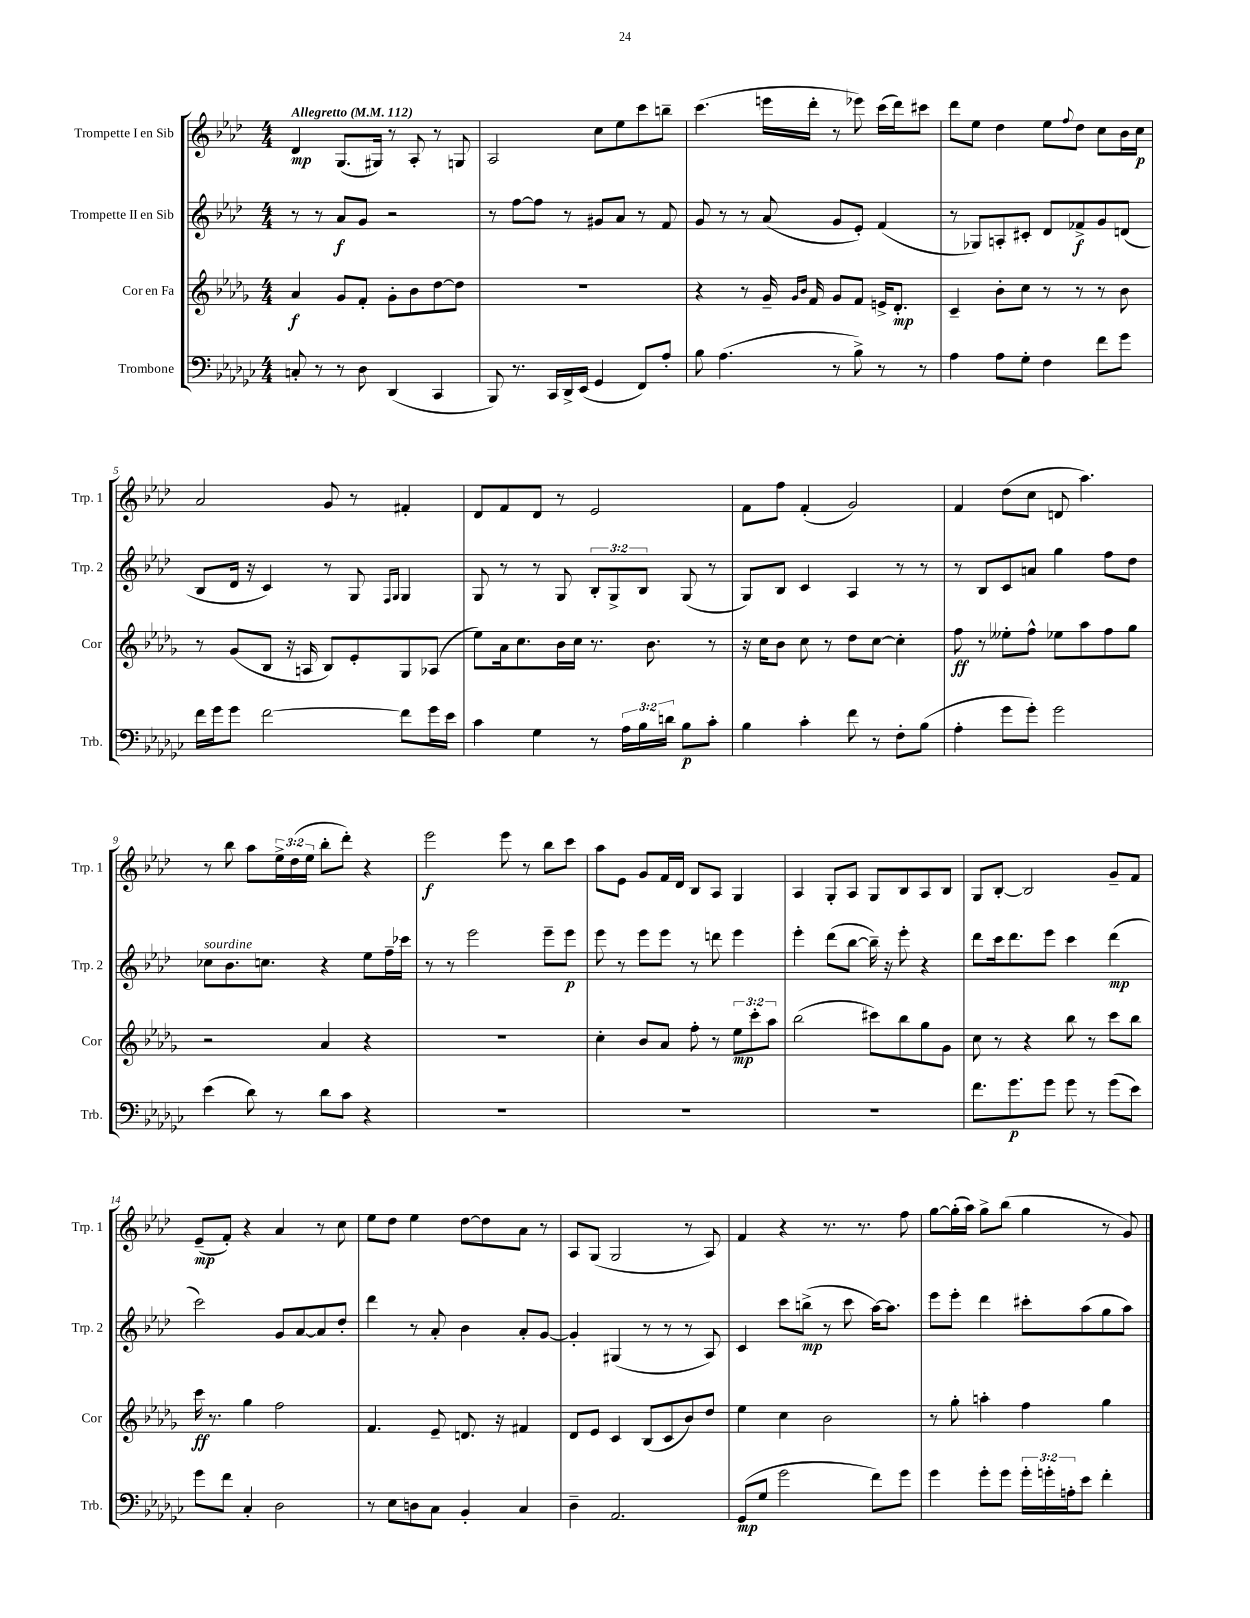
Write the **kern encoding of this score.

**kern	**dynam	**kern	**dynam	**kern	**dynam	**kern	**dynam
*part4	*part4	*part3	*part3	*part2	*part2	*part1	*part1
*staff4	*staff4	*staff3	*staff3	*staff2	*staff2	*staff1	*staff1
*I"Trombone	*	*I"Cor en Fa	*	*I"Trompette II en Sib	*	*I"Trompette I en Sib	*
*I'Trb.	*	*I'Cor	*	*I'Trp. 2	*	*I'Trp. 1	*
*clefF4	*	*clefG2	*	*clefG2	*	*clefG2	*
*k[b-e-a-d-g-c-]	*	*k[b-e-a-d-g-]	*	*k[b-e-a-d-]	*	*k[b-e-a-d-]	*
*M4/4	*	*M4/4	*	*M4/4	*	*M4/4	*
*MM112	*	*MM112	*	*MM112	*	*MM112	*
=1	=1	=1	=1	=1	=1	=1	=1
!	!	!	!	!	!	!LO:TX:a:B:t=Allegretto	!
8Cn'/	.	4a-/	f	8r	.	4d-/	mp
8r	.	.	.	8r	.	.	.
8r	.	8g-/L	.	8a-/L	f	(8.G/L	.
8D-\	.	8f'/J	.	8g/J	.	.	.
.	.	.	.	.	.	16G#X/Jk)	.
(4DD-/	.	8g-'\L	.	2r	.	8r	.
.	.	8b-\	.	.	.	8A-'/	.
4CC-/	.	[8dd-\	.	.	.	8r	.
.	.	8dd-\J]	.	.	.	8Gn/	.
=2	=2	=2	=2	=2	=2	=2	=2
8BBB-/)	.	1r	.	8r	.	2A-/	.
8.r	.	.	.	[8ff\L	.	.	.
.	.	.	.	8ff\J]	.	.	.
16CC-/LL	.	.	.	.	.	.	.
16DD-^/	.	.	.	8r	.	.	.
(16EE-/JJ	.	.	.	.	.	.	.
4GG-/	.	.	.	8g#X/L	.	8cc\L	.
.	.	.	.	8a-/J	.	8ee-\	.
8FF/L)	.	.	.	8r	.	8ccc\	.
8A-'/J	.	.	.	8f/	.	8bbn~\J	.
=3	=3	=3	=3	=3	=3	=3	=3
8B-\	.	4r	.	8g/	.	(4.ccc\	.
(4.A-\	.	.	.	8r	.	.	.
.	.	8r	.	8r	.	.	.
.	.	16g-~/	.	(8a-/	.	16eeen\LL	.
.	.	16qqg-/LL	.	.	.	.	.
.	.	16qqb-/JJ	.	.	.	.	.
.	.	16f/	.	.	.	16ddd-'\JJ	.
8r	.	8g-/L	.	8g/L	.	8r	.
8B-^\)	.	8f/J	.	8e-'/J)	.	8eee-X\)	.
8r	.	16en^/KL	.	(4f/	.	(16ccc\LL	.
.	.	8.d-'/J	mp	.	.	16ddd-\J)	.
8r	.	.	.	.	.	8ccc#X\J	.
=4	=4	=4	=4	=4	=4	=4	=4
4A-\	.	4c~/	.	8r	.	8ddd-\L	.
.	.	.	.	8G-X/L)	.	8ee-\J	.
8A-\L	.	8b-'\L	.	8An'/	.	4dd-\	.
8G-'\J	.	8cc\J	.	8c#X'/J	.	.	.
4F\	.	8r	.	8d-/L	.	8ee-\L	.
.	.	.	.	.	.	8qqff/	.
.	.	8r	.	8f-X^/	f	8dd-\J	.
8f\L	.	8r	.	8g/	.	8cc\L	.
8g-\J	.	8b-\	.	(8dn/J	.	16b-\L	.
.	.	.	.	.	.	16cc\JJ	p
!!LO:LB:g=z
=5	=5	=5	=5	=5	=5	=5	=5
16f\LL	.	8r	.	8B-/L	.	2a-/	.
16g-\J	.	.	.	.	.	.	.
8g-\J	.	(8g-/L	.	16d-/Jk	.	.	.
.	.	.	.	16r	.	.	.
[2f\	.	8B-/J	.	4c/)	.	.	.
.	.	16r	.	.	.	.	.
.	.	16An/	.	.	.	.	.
.	.	8B-/L)	.	8r	.	8g/	.
.	.	8e-'/	.	8G/	.	8r	.
.	.	.	.	16qqF/LL	.	.	.
.	.	.	.	16qqG/JJ	.	.	.
8f\L]	.	8G-/	.	4G/	.	4f#X'/	.
16g-\L	.	(8A-X/J	.	.	.	.	.
16e-\JJ	.	.	.	.	.	.	.
=6	=6	=6	=6	=6	=6	=6	=6
4c-\	.	8ee-\L)	.	8G/	.	8d-/L	.
.	.	16a-\k	.	8r	.	8f/	.
.	.	8.cc\	.	.	.	.	.
4G-\	.	.	.	8r	.	8d-/J	.
.	.	16b-\L	.	8G/	.	8r	.
.	.	16cc\JJ	.	.	.	.	.
8r	.	8.r	.	12B-'/L	.	2e-/	.
.	.	.	.	12G^/	.	.	.
24A-\LL	.	.	.	.	.	.	.
24B-\	.	.	.	12B-/J	.	.	.
.	.	8.b-\	.	.	.	.	.
24dn\JJ	.	.	.	.	.	.	.
8B-\L	p	.	.	(8G/	.	.	.
8c-'\J	.	8r	.	8r	.	.	.
=7	=7	=7	=7	=7	=7	=7	=7
4B-\	.	16r	.	8G/L)	.	8f\L	.
.	.	16cc\KL	.	.	.	.	.
.	.	8b-\J	.	8B-/J	.	8ff\J	.
4c-'\	.	8cc\	.	4c/	.	(4f'/	.
.	.	8r	.	.	.	.	.
8f\	.	8dd-\L	.	4A-/	.	2g/)	.
8r	.	[8cc\J	.	.	.	.	.
8F'\L	.	4cc'\]	.	8r	.	.	.
(8B-\J	.	.	.	8r	.	.	.
=8	=8	=8	=8	=8	=8	=8	=8
4A-'\	.	8ff\	ff	8r	.	4f/	.
.	.	8r	.	8B-/L	.	.	.
8g-\L	.	8ee--X'\L	.	8c/	.	(8dd-\L	.
8g-'\J)	.	8ff^^\J	.	8an/J	.	8cc\J	.
2g-\	.	8ee-X\L	.	4gg\	.	8dn/	.
.	.	8aa-\	.	.	.	4.aa-\)	.
.	.	8ff\	.	8ff\L	.	.	.
.	.	8gg-\J	.	8dd-\J	.	.	.
!!LO:LB:g=z
=9	=9	=9	=9	=9	=9	=9	=9
!	!	!	!	!LO:TX:a:i:t=sourdine	!	!	!
(4e-\	.	2r	.	8cc-X\L	.	8r	.
.	.	.	.	8.b-\	.	8bb-\	.
8d-\)	.	.	.	.	.	8aa-\L	.
.	.	.	.	8.ccn\J	.	.	.
8r	.	.	.	.	.	24ee-^\L	.
.	.	.	.	.	.	(24dd-\	.
.	.	.	.	.	.	24ee-\JJ	.
8d-\L	.	4a-/	.	4r	.	8bb-'\L	.
8c-\J	.	.	.	.	.	8ddd-'\J)	.
4r	.	4r	.	8ee-\L	.	4r	.
.	.	.	.	16ff~\L	.	.	.
.	.	.	.	16ccc-X\JJ	.	.	.
=10	=10	=10	=10	=10	=10	=10	=10
1r	.	1r	.	8r	.	2eee-\	f
.	.	.	.	8r	.	.	.
.	.	.	.	2eee-\	.	.	.
.	.	.	.	.	.	8eee-\	.
.	.	.	.	.	.	8r	.
.	.	.	.	8eee-~\L	.	8bb-\L	.
.	.	.	.	8eee-\J	p	8ccc\J	.
=11	=11	=11	=11	=11	=11	=11	=11
1r	.	4cc'\	.	8eee-\	.	8aa-\L	.
.	.	.	.	8r	.	8e-\J	.
.	.	8b-/L	.	8eee-\L	.	8g/L	.
.	.	8a-/J	.	8eee-\J	.	16f/L	.
.	.	.	.	.	.	16d-/JJ	.
.	.	8ff'\	.	8r	.	8B-/L	.
.	.	8r	.	8dddn\	.	8A-/J	.
.	.	12ee-\L	mp	4eee-\	.	4G/	.
.	.	12ccc'\	.	.	.	.	.
.	.	12aa-\J	.	.	.	.	.
=12	=12	=12	=12	=12	=12	=12	=12
1r	.	(2bb-\	.	4eee-'\	.	4A-/	.
.	.	.	.	(8ddd-\L	.	8G'/L	.
.	.	.	.	[8bb-\J	.	8A-/J	.
.	.	8ccc#X\L)	.	16bb-~\])	.	8G/L	.
.	.	.	.	16r	.	.	.
.	.	8bb-\	.	8eee-'\	.	8B-/	.
.	.	8gg-\	.	4r	.	8A-/	.
.	.	8g-\J	.	.	.	8B-/J	.
=13	=13	=13	=13	=13	=13	=13	=13
8.f\L	.	8cc\	.	8ddd-\L	.	8G/L	.
.	.	8r	.	16ccc\k	.	[8B-'/J	.
8.g-\	p	.	.	8.ddd-\	.	.	.
.	.	4r	.	.	.	2B-/]	.
8g-\J	.	.	.	8eee-\J	.	.	.
8g-\	.	8bb-\	.	4ccc\	.	.	.
8r	.	8r	.	.	.	.	.
(8g-\L	.	8ccc\L	.	(4ddd-\	mp	8g~/L	.
8e-\J)	.	8bb-\J	.	.	.	8f/J	.
!!LO:LB:g=z
=14	=14	=14	=14	=14	=14	=14	=14
8g-\L	.	16ccc\	ff	2ccc\)	.	(8e-~/L	mp
.	.	8.r	.	.	.	.	.
8f\J	.	.	.	.	.	8f'/J)	.
4C-'/	.	4gg-\	.	.	.	4r	.
2D-\	.	2ff\	.	8g/L	.	4a-/	.
.	.	.	.	[8a-/	.	.	.
.	.	.	.	8a-/]	.	8r	.
.	.	.	.	8dd-'/J	.	8cc\	.
=15	=15	=15	=15	=15	=15	=15	=15
8r	.	4.f/	.	4ddd-\	.	8ee-\L	.
8E-\L	.	.	.	.	.	8dd-\J	.
8Dn\	.	.	.	8r	.	4ee-\	.
8C-\J	.	8e-~/	.	8a-'/	.	.	.
4BB-'/	.	8.dn/	.	4b-\	.	[8dd-\L	.
.	.	.	.	.	.	8dd-\]	.
.	.	16r	.	.	.	.	.
4C-/	.	4f#X/	.	8a-'/L	.	8a-\J	.
.	.	.	.	[8g/J	.	8r	.
=16	=16	=16	=16	=16	=16	=16	=16
4D-~\	.	8d-/L	.	4g'/]	.	8A-/L	.
.	.	8e-/J	.	.	.	(8G/J	.
2.AA-/	.	4c/	.	(4G#X/	.	2G/	.
.	.	(8B-/L	.	8r	.	.	.
.	.	8c/	.	8r	.	.	.
.	.	8b-/)	.	8r	.	8r	.
.	.	8dd-/J	.	8A-/)	.	8A-/)	.
=17	=17	=17	=17	=17	=17	=17	=17
(8GG-/L	mp	4ee-\	.	4c/	.	4f/	.
8G-/J	.	.	.	.	.	.	.
2g-\	.	4cc\	.	8ccc\L	.	4r	.
.	.	.	.	(8bbn^\J	mp	.	.
.	.	2b-\	.	8r	.	8.r	.
.	.	.	.	8ccc\	.	.	.
.	.	.	.	.	.	8.r	.
8f\L)	.	.	.	[16aa-\KL)	.	.	.
.	.	.	.	8.aa-\J]	.	.	.
8g-\J	.	.	.	.	.	8ff\	.
=18	=18	=18	=18	=18	=18	=18	=18
4g-\	.	8r	.	8eee-\L	.	[8gg\L	.
.	.	8gg-'\	.	8eee-'\J	.	(16gg'\L]	.
.	.	.	.	.	.	16aa-\JJ)	.
8g-'\L	.	4aan'\	.	4ddd-\	.	8gg^\L	.
8g-\J	.	.	.	.	.	(8bb-\J	.
24g-'\LL	.	4ff\	.	8ccc#X'\L	.	4gg\	.
24gn'\	.	.	.	.	.	.	.
24An'\J	.	.	.	.	.	.	.
8e-\J	.	.	.	(8aa-\	.	.	.
4f'\	.	4gg-\	.	8gg\	.	8r	.
.	.	.	.	8aa-\J)	.	8g/)	.
==	==	==	==	==	==	==	==
*-	*-	*-	*-	*-	*-	*-	*-
